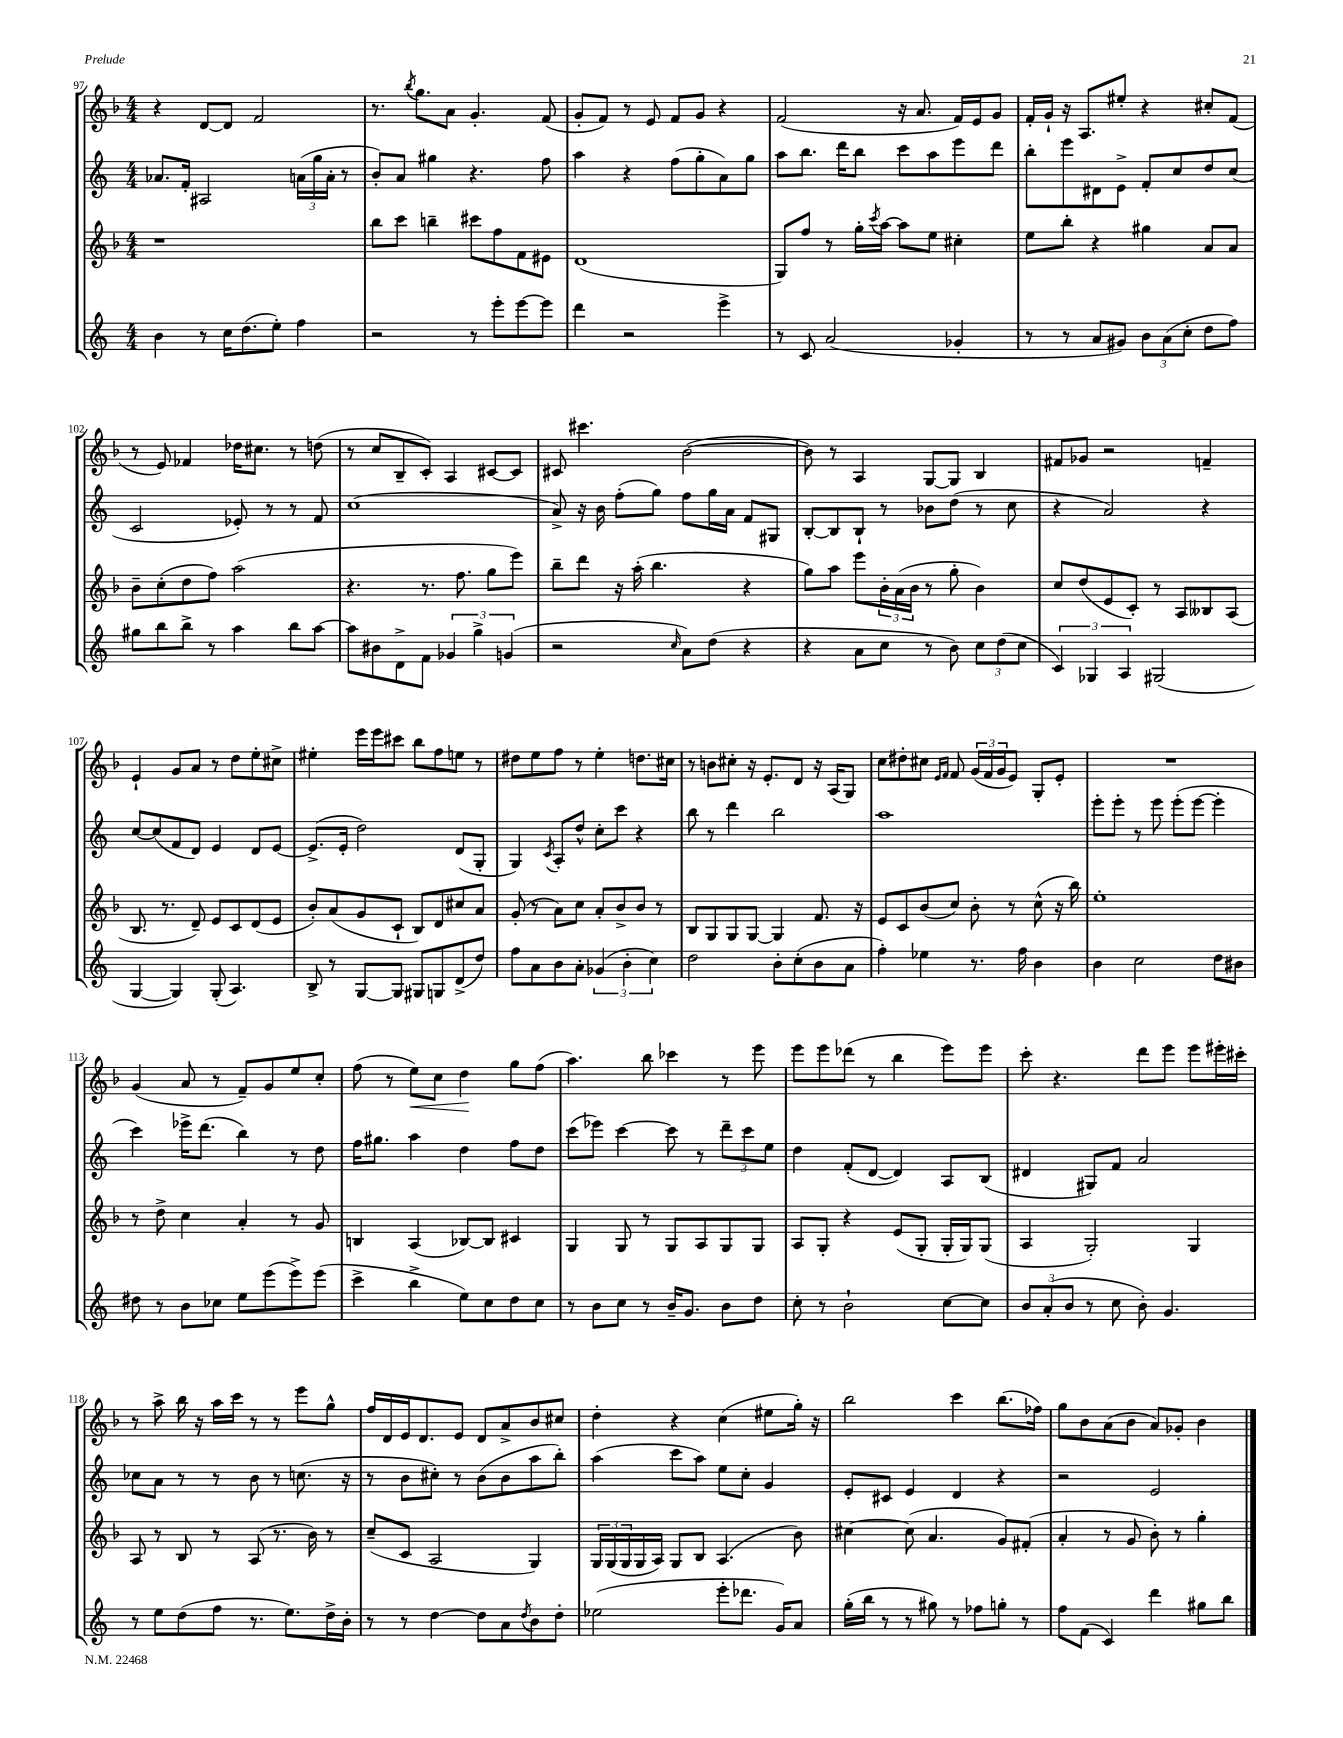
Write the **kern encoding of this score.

**kern	**kern	**kern	**kern
*staff4	*staff3	*staff2	*staff1
*clefG2	*clefG2	*clefG2	*clefG2
*k[]	*k[b-]	*k[]	*k[b-]
*M4/4	*M4/4	*M4/4	*M4/4
4b\	1r	8.a-/L	4r
.	.	16f'/Jk	.
8r	.	2A#/	[8d/L
16cc\LK	.	.	8d/]J
(8.dd\	.	.	.
.	.	.	2f/
8ee'\J)	.	.	.
4ff\	.	(24a\LL	.
.	.	24gg\	.
.	.	24a'\JJ	.
.	.	8r	.
=	=	=	=
2r	8bb-\L	8b'/L)	8.r
.	8ccc\J	8a/J	.
.	.	.	8qbb-/
.	.	.	8.gg\L
.	4bb~\	4gg#\	.
.	.	.	8a\J
8r	8ccc#\L	4.r	4.g'/
8eee'\L	8ff\	.	.
[8eee\	8f\	.	.
8eee\]J	8e#\J	8ff\	(8f/
=	=	=	=
4ddd\	(1d	4aa\	8g'/L
.	.	.	8f/J)
2r	.	4r	8r
.	.	.	8e/
.	.	(8ff\L	8f/L
.	.	8gg'\	8g/J
4eee^\	.	8a\)	4r
.	.	8gg\J	.
=	=	=	=
8r	8G/L)	8aa\L	(2f/
8c/	8ff/J	8.bb\J	.
(2a/	8r	.	.
.	.	16ddd\LK	.
.	16gg'\LL	8bb\J	.
.	8qccc/	.	.
.	[16aa\JJ	.	.
.	8aa\]L	8ccc\L	16r
.	.	.	8.a/
.	8ee\J	8aa\	.
4g-'/	4cc#'\	8eee\	16f/LL)
.	.	.	16e/J
.	.	8ddd\J	8g/J
=	=	=	=
8r	8ee\L	8bb'\L	16f'/LL
.	.	.	16g`/JJ
8r	8bb-'\J	8eee\	16r
.	.	.	8.A/L
8a/L	4r	8d#\	.
8g#/J)	.	8e^\J	8ee#'/J
12b\L	4gg#\	8f'/L	4r
(12a\	.	.	.
.	.	8cc/	.
12cc'\J	.	.	.
8dd\L	8a/L	8dd/	8cc#'/L
8ff\J)	8a/J	(8cc/J	(8f/J
=	=	=	=
8gg#\L	8b-~\L	2c/	8r
8bb\	(8cc'\	.	8e/)
8bb^\J	8dd\	.	4f-/
8r	8ff\J)	.	.
4aa\	(2aa\	8e-'/)	16dd-\LK
.	.	.	8.cc#\J
.	.	8r	.
8bb\L	.	8r	8r
[8aa\J	.	8f/	(8dd\
=	=	=	=
8aa\]L	4.r	(1cc	8r
8b#\	.	.	8cc/L
8d^\	.	.	8B-~/
8f\J	8.r	.	8c'/J)
6g-/	.	.	4A/
.	8.ff\	.	.
6gg^\	.	.	.
.	8gg\L	.	[8c#/L
(6g/	.	.	.
.	8eee\J)	.	8c#/]J
=	=	=	=
2r	8bb-~\L	8a^/)	8c#/
.	8ddd\J	16r	4.ccc#\
.	.	16b\	.
.	16r	(8ff'\L	.
.	(16aa'\	.	.
.	4.bb-\	8gg\J)	.
16qqcc/	.	.	.
8a\L)	.	8ff\L	([2b-\
(8dd\J	.	16gg\L	.
.	.	16a\JJ	.
4r	4r	8f/L	.
.	.	8G#/J	.
=	=	=	=
4r	8gg\L)	[8B'/L	8b-\])
.	8aa\J	8B/]	8r
8a\L	8eee\L	8B`/J	4A/
8cc\J	24b-'\L	8r	.
.	(24a\	.	.
.	24b-\JJ	.	.
8r	8r	8b-\L	[8G/L
8b\)	8gg'\	(8dd\J	8G/]J
12cc\L	4b-\)	8r	4B-/
(12dd\	.	.	.
.	.	8cc\	.
12cc\J	.	.	.
=	=	=	=
6c/)	8cc/L	4r	8f#/L
.	(8dd/	.	8g-/J
6G-/	.	.	.
.	8e/	2a/)	2r
6A/	.	.	.
.	8c'/J)	.	.
(2G#/	8r	.	.
.	8A/L	.	.
.	8B--/	4r	4f~/
.	(8A/J	.	.
=	=	=	=
[4G/	8.B-/	[8cc/L	4e`/
.	.	(8cc/]	.
.	8.r	.	.
4G/])	.	8f/	8g/L
.	8d~/)	8d/J)	8a/J
(8G'/	8e/L	4e/	8r
4.A/)	8c/	.	8dd\L
.	(8d/	8d/L	8ee'\
.	8e/J	[8e/J	8cc#^\J
=	=	=	=
8B^/	8b-'/L)	(8.e^/]L	4ee#'\
8r	(8a/	.	.
.	.	16e'/Jk	.
[8G/L	8g/	2dd\)	16eee\LL
.	.	.	16eee\J
8G/]J	8c`/J	.	8ccc#\J
8G#/L	8B-/L)	.	8bb-\L
8G/	8d/	.	8ff\
(8d^/	8cc#/	(8d/L	8ee\J
8dd/J)	8a/J	8G'/J	8r
=	=	=	=
8ff\L	(8g'/	4G/)	8dd#\L
8a\	8r	.	8ee\
.	.	8qc/	.
8b\	8a\L)	8A'/L	8ff\J
8a'\J	8cc\J	8dd^^/J	8r
(6g-/	8a'/L	8cc'\L	4ee'\
.	8b-^/	8ccc\J	.
6b'\	.	.	.
.	8b-/J	4r	8.dd\L
6cc\)	.	.	.
.	8r	.	.
.	.	.	16cc#\Jk
=	=	=	=
2dd\	8B-/L	8bb\	8r
.	8G/	8r	8b\L
.	8G/	4ddd\	8cc#'\J
.	[8G/J	.	16r
.	.	.	8.e'/L
8b'\L	4G/]	2bb\	.
(8cc'\	.	.	8d/J
8b\	8.f/	.	16r
.	.	.	(16A/LK
8a\J	.	.	8G/J)
.	16r	.	.
=	=	=	=
4ff'\)	8e/L	1aa	8cc\L
.	8c/	.	8dd#'\
4ee-\	(8b-/	.	8cc#\J
.	.	.	16qqe/LL
.	.	.	16qqf/JJ
.	8cc/J)	.	8f/
8.r	8b-'\	.	(24g/LL
.	.	.	24f/
.	.	.	24g/J
.	8r	.	8e/J)
16ff\	.	.	.
4b\	(8cc^^\	.	8G'/L
.	16r	.	8e'/J
.	16bb-\)	.	.
=	=	=	=
4b\	1ee'	8eee'\L	1r
.	.	8eee'\J	.
2cc\	.	8r	.
.	.	8eee\	.
.	.	(8eee'\L	.
.	.	[8eee\J	.
8dd\L	.	4eee'\]	.
8b#\J	.	.	.
=	=	=	=
8dd#\	8r	4ccc\)	(4g/
8r	8dd^\	.	.
8b\L	4cc\	16eee-^\LK	8a/
.	.	(8.ddd\J	.
8cc-\J	.	.	8r
8ee\L	4a'/	4bb\)	8f~/L)
(8eee\	.	.	8g/
8eee^\)	8r	8r	8ee/
(8eee\J	8g/	8dd\	8cc'/J
=	=	=	=
4ccc^\	4B/	16ff\LK	(8ff\
.	.	8.gg#\J	.
.	.	.	8r
4bb^\	(4A/	4aa\	8ee\L)
.	.	.	8cc\J
8ee\L)	[8B-/L)	4dd\	4dd\
8cc\	8B-/]J	.	.
8dd\	4c#/	8ff\L	8gg\L
8cc\J	.	8dd\J	(8ff\J
=	=	=	=
8r	4G/	(8ccc\L	4.aa\)
8b\L	.	8eee-\J)	.
8cc\J	8G/	[4ccc\	.
8r	8r	.	8bb-\
16b~/LK	8G/L	8ccc\]	4ccc-\
8.g/J	.	.	.
.	8A/	8r	.
8b\L	8G/	12ddd~\L	8r
.	.	12ccc\	.
8dd\J	8G/J	.	8eee\
.	.	12ee\J	.
=	=	=	=
8cc'\	8A/L	4dd\	8eee\L
8r	8G'/J	.	8eee\
2b`\	4r	(8f'/L	(8ddd-\J
.	.	[8d/J	8r
.	(8e/L	4d/])	4bb-\
.	8G'/J	.	.
[8cc\L	16G'/LL	8A/L	8eee\L)
.	16G/J)	.	.
8cc\]J	(8G/J	(8B/J	8eee\J
=	=	=	=
12b/L	4A/	4d#/	8ccc'\
(12a'/	.	.	.
.	.	.	4.r
12b/J	.	.	.
8r	2G'/)	8G#/L)	.
8cc\	.	8f/J	.
8b'\)	.	2a/	8ddd\L
4.g/	.	.	8eee\J
.	4G/	.	8eee\L
.	.	.	16eee#'\L
.	.	.	16ccc#'\JJ
=	=	=	=
8r	8A/	8cc-\L	8r
8ee\L	8r	8a\J	8aa^\
(8dd\	8B-/	8r	16bb-\
.	.	.	16r
8ff\J	8r	8r	16aa\LL
.	.	.	16ccc\JJ
8.r	(8A/	8b\	8r
.	8.r	8r	8r
8.ee\L)	.	.	.
.	.	(8.cc\	8eee\L
.	16b-\)	.	.
16dd^\L	8r	.	8gg^^\J
16b'\JJ	.	16r	.
=	=	=	=
8r	(8cc~/L	8r	16ff/LL
.	.	.	16d/
8r	8c/J	8b\L	16e/J
.	.	.	8.d/
[4dd\	2A/	8cc#'\J)	.
.	.	8r	8e/J
8dd\]L	.	(8b\L	8d/L
8a\	.	8b\	8a^/
8qdd/	.	.	.
8b\	4G/)	8aa\	8b-/
8dd'\J	.	8bb'\J)	8cc#/J
=	=	=	=
(2ee-\	24G/LL	(4aa\	4dd'\
.	(24G/	.	.
.	24G/	.	.
.	16G/	.	.
.	16A/JJ)	.	.
.	8G/L	8ccc\L	4r
.	8B-/J	8aa\J)	.
8eee'\L	(4.A/	8ee\L	(4cc\
8.ddd-\J	.	8cc'\J	.
.	.	4g/	8ee#\L
16g/LK)	.	.	.
8a/J	8b-\)	.	16gg'\Jk)
.	.	.	16r
=	=	=	=
(16gg'\LL	[4cc#\	8e'/L	2bb-\
16bb\JJ	.	.	.
8r	.	8c#/J	.
8r	(8cc#\]	4e/	.
8gg#\)	4.a/	.	.
8r	.	4d/	4ccc\
8ff-\L	.	.	.
8gg'\J	8g/L)	4r	(8.bb-\L
8r	(8f#'/J	.	.
.	.	.	16ff-\Jk)
=	=	=	=
8ff\L	4a'/	2r	8gg\L
(8f\J	.	.	8b-\
4c/)	8r	.	(8a\
.	8g/	.	8b-\J
4ddd\	8b-'\)	2e/	8a/L)
.	8r	.	8g-'/J
8gg#\L	4gg'\	.	4b-\
8bb\J	.	.	.
==	==	==	==
*-	*-	*-	*-
